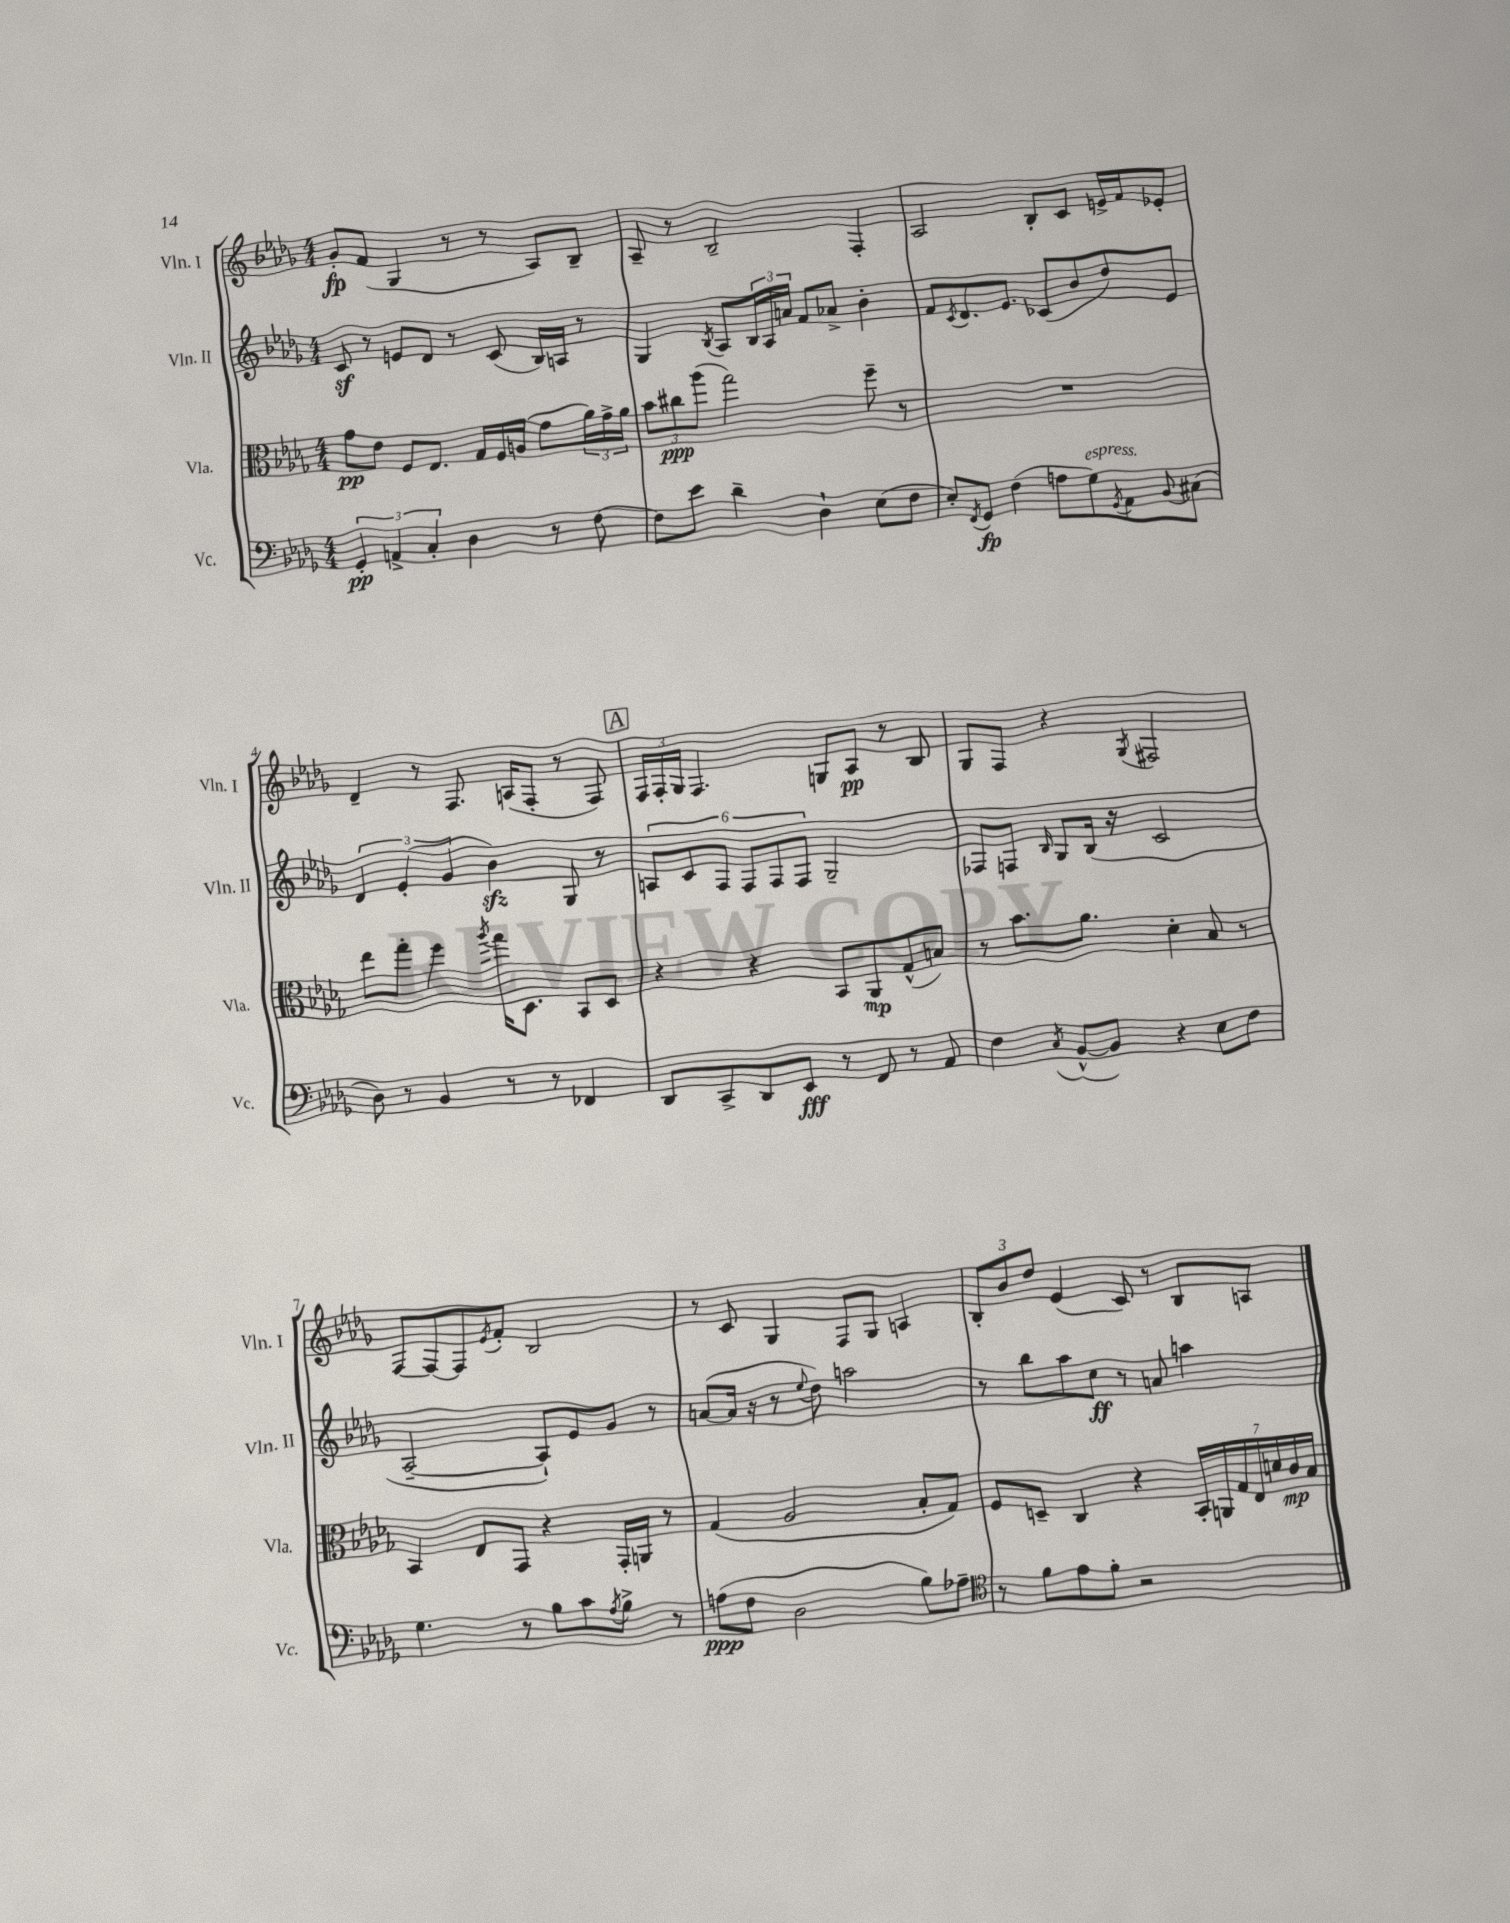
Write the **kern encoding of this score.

**kern	**dynam	**kern	**dynam	**kern	**dynam	**kern	**dynam
*part4	*part4	*part3	*part3	*part2	*part2	*part1	*part1
*staff4	*staff4	*staff3	*staff3	*staff2	*staff2	*staff1	*staff1
*I"Vc.	*	*I"Vla.	*	*I"Vln. II	*	*I"Vln. I	*
*I'Vc.	*	*I'Vla.	*	*I'Vln. II	*	*I'Vln. I	*
*clefF4	*	*clefC3	*	*clefG2	*	*clefG2	*
*k[b-e-a-d-g-]	*	*k[b-e-a-d-g-]	*	*k[b-e-a-d-g-]	*	*k[b-e-a-d-g-]	*
*M4/4	*	*M4/4	*	*M4/4	*	*M4/4	*
=1	=1	=1	=1	=1	=1	=1	=1
6GG-'/	pp	8g-\L	pp	8cz/	.	8g-'/L	fp
.	.	8e-\J	.	8r	.	(8f/J	.
6AAn^/	.	.	.	.	.	.	.
.	.	8F/L	.	8en/L	.	4G-/	.
6C'/	.	.	.	.	.	.	.
.	.	8.E-/J	.	8d-/J	.	.	.
4D-\	.	.	.	8r	.	8r	.
.	.	16G-/LL	.	.	.	.	.
.	.	16F/	.	(8c/	.	8r	.
.	.	(16An/JJ	.	.	.	.	.
8r	.	8g-\L	.	16B-/LL)	.	8A-/L)	.
.	.	.	.	16An/JJ	.	.	.
[8F\	.	24a-\L)	.	8r	.	8B-~/J	.
.	.	24g-^\	.	.	.	.	.
.	.	24a-\JJ	.	.	.	.	.
=2	=2	=2	=2	=2	=2	=2	=2
8F\L]	.	12b-\L	.	4G-/	.	8A-~/	.
.	.	12cc#X\	ppp	.	.	.	.
8e-\J	.	.	.	.	.	8r	.
.	.	(12aa-\J	.	.	.	.	.
.	.	.	.	8qB-/	.	.	.
4d-~\	.	2gg-\)	.	8A-/L	.	2B-~/	.
.	.	.	.	24B-/L	.	.	.
.	.	.	.	24A-/	.	.	.
.	.	.	.	24an/JJ	.	.	.
4D-`\	.	.	.	8f/L	.	.	.
.	.	.	.	8a-X^/J	.	.	.
(8E-\L	.	8ff~\	.	4b-'\	.	4F'/	.
8F\J	.	8r	.	.	.	.	.
=3	=3	=3	=3	=3	=3	=3	=3
8E-'/L)	.	1r	.	8f/L	.	2A-/	.
8qFF/	.	.	.	8qc/	.	.	.
8GG-/J	fp	.	.	8.d-/	.	.	.
(4F\	.	.	.	.	.	.	.
.	.	.	.	8.e-/J	.	.	.
8An\L	.	.	.	(8c-X/L	.	8B-'/L	.
!LO:TX:a:i:t=espress.	!	!	!	!	!	!	!
8G-\)	.	.	.	8b-/	.	8c/J	.
8qGG-/	.	.	.	.	.	.	.
8AA-\	.	.	.	8dd-/)	.	16en^/LL	.
.	.	.	.	.	.	16f/J	.
8qqBB-/	.	.	.	.	.	.	.
(8C#X\J	.	.	.	8e-/J	.	8e-X'/J	.
!!LO:LB:g=z
=4	=4	=4	=4	=4	=4	=4	=4
8D-\)	.	8ee-\L	.	6d-/	.	4d-~/	.
8r	.	8gg-'\J	.	.	.	.	.
.	.	.	.	(6e-'/	.	.	.
4BB-/	.	4ff\	.	.	.	8r	.
.	.	.	.	6g-/	.	.	.
.	.	.	.	.	.	8.F/	.
.	.	8qaa-/	.	.	.	.	.
8r	.	16gg-\KL	.	4b-zz\)	.	.	.
.	.	8.D-\J	.	.	.	(16An/KL	.
8r	.	.	.	.	.	8F'/J	.
4FF-X/	.	8BB-/L	.	8G-/	.	8r	.
.	.	8D-/J	.	8r	.	8F/)	.
!!LO:REH:place=s1:t=A
=5	=5	=5	=5	=5	=5	=5	=5
8DD-/L	.	4r	.	12An/L	.	24F/LL	.
.	.	.	.	.	.	24F'/	.
.	.	.	.	12c/	.	24G-/JJ	.
8CC^/	.	.	.	.	.	4.F/	.
.	.	.	.	12F/J	.	.	.
8DD-/	.	4r	.	12F/L	.	.	.
.	.	.	.	12F/	.	.	.
8EE-/J	fff	.	.	.	.	.	.
.	.	.	.	12F/J	.	.	.
8r	.	8BB-/L	.	2G-~/	.	8Gn/L	.
8FF/	.	8AA-/	mp	.	.	8A-/J	pp
8r	.	(8G-^^/	.	.	.	8r	.
8AA-/	.	8Bn/J)	.	.	.	8B-/	.
=6	=6	=6	=6	=6	=6	=6	=6
4F\	.	8r	.	8F-X/L	.	8G-/L	.
.	.	8.b-\L	.	8Fn/J	.	8F/J	.
8qC/	.	.	.	16qqB-/	.	.	.
([8BB-^^/L	.	.	.	8G-/L	.	4r	.
.	.	8.a-\J	.	.	.	.	.
8BB-/J])	.	.	.	(16B-/Jk	.	.	.
.	.	.	.	16r	.	.	.
.	.	.	.	.	.	8qG-/	.
4r	.	4d-'\	.	2c/	.	2F#X/	.
8E-\L	.	8B-/	.	.	.	.	.
8F\J	.	8r	.	.	.	.	.
!!LO:LB:g=z
=7	=7	=7	=7	=7	=7	=7	=7
4.G-\	.	4BB-/	.	[2A-~/	.	[8F/L	.
.	.	.	.	.	.	8F/_	.
.	.	8E-/L	.	.	.	8F/]	.
.	.	.	.	.	.	8qe-/	.
8r	.	8GG-/J	.	.	.	8f'/J	.
8B-\L	.	4r	.	8A-`/L])	.	2B-/	.
8c\	.	.	.	8e-/	.	.	.
8qA-/	.	.	.	.	.	.	.
8B-^\J	.	16GG-'/LL	.	8g-/J	.	.	.
.	.	16AAn/JJ	.	.	.	.	.
8r	.	8r	.	8r	.	.	.
=8	=8	=8	=8	=8	=8	=8	=8
(8An\L	ppp	(4G-/	.	([8an/L	.	8r	.
8F\J	.	.	.	16a/Jk]	.	8c/	.
.	.	.	.	16r	.	.	.
2D-\	.	2A-/	.	8r	.	4G-/	.
.	.	.	.	8qqee-/	.	.	.
.	.	.	.	8dd-\)	.	.	.
.	.	.	.	2aan\	.	8F/L	.
.	.	.	.	.	.	8G-/J	.
8B-\L)	.	8B-'/L	.	.	.	4An/	.
8A-X~\J	.	8G-/J)	.	.	.	.	.
=9	=9	=9	=9	=9	=9	=9	=9
*clefC4	*	*	*	*	*	*	*
8r	.	8F/L	.	8r	.	12B-'/L	.
.	.	.	.	.	.	12b-/	.
8f\L	.	8Dn~/J	.	8bb-\L	.	.	.
.	.	.	.	.	.	12dd-/J	.
8e-\	.	4C/	.	8aa-\	.	(4e-/	.
8f'\J	.	.	.	8cc\J	ff	.	.
2r	.	4r	.	8r	.	8c/)	.
.	.	.	.	8an/	.	8r	.
.	.	28BB-'/LL	.	4aan\	.	8B-/L	.
.	.	28AAn/	.	.	.	.	.
.	.	28G-/	.	.	.	.	.
.	.	28E-/	.	.	.	.	.
.	.	.	.	.	.	8An/J	.
.	.	28dn/	.	.	.	.	.
.	.	28c/	mp	.	.	.	.
.	.	28B-/JJ	.	.	.	.	.
==	==	==	==	==	==	==	==
*-	*-	*-	*-	*-	*-	*-	*-
